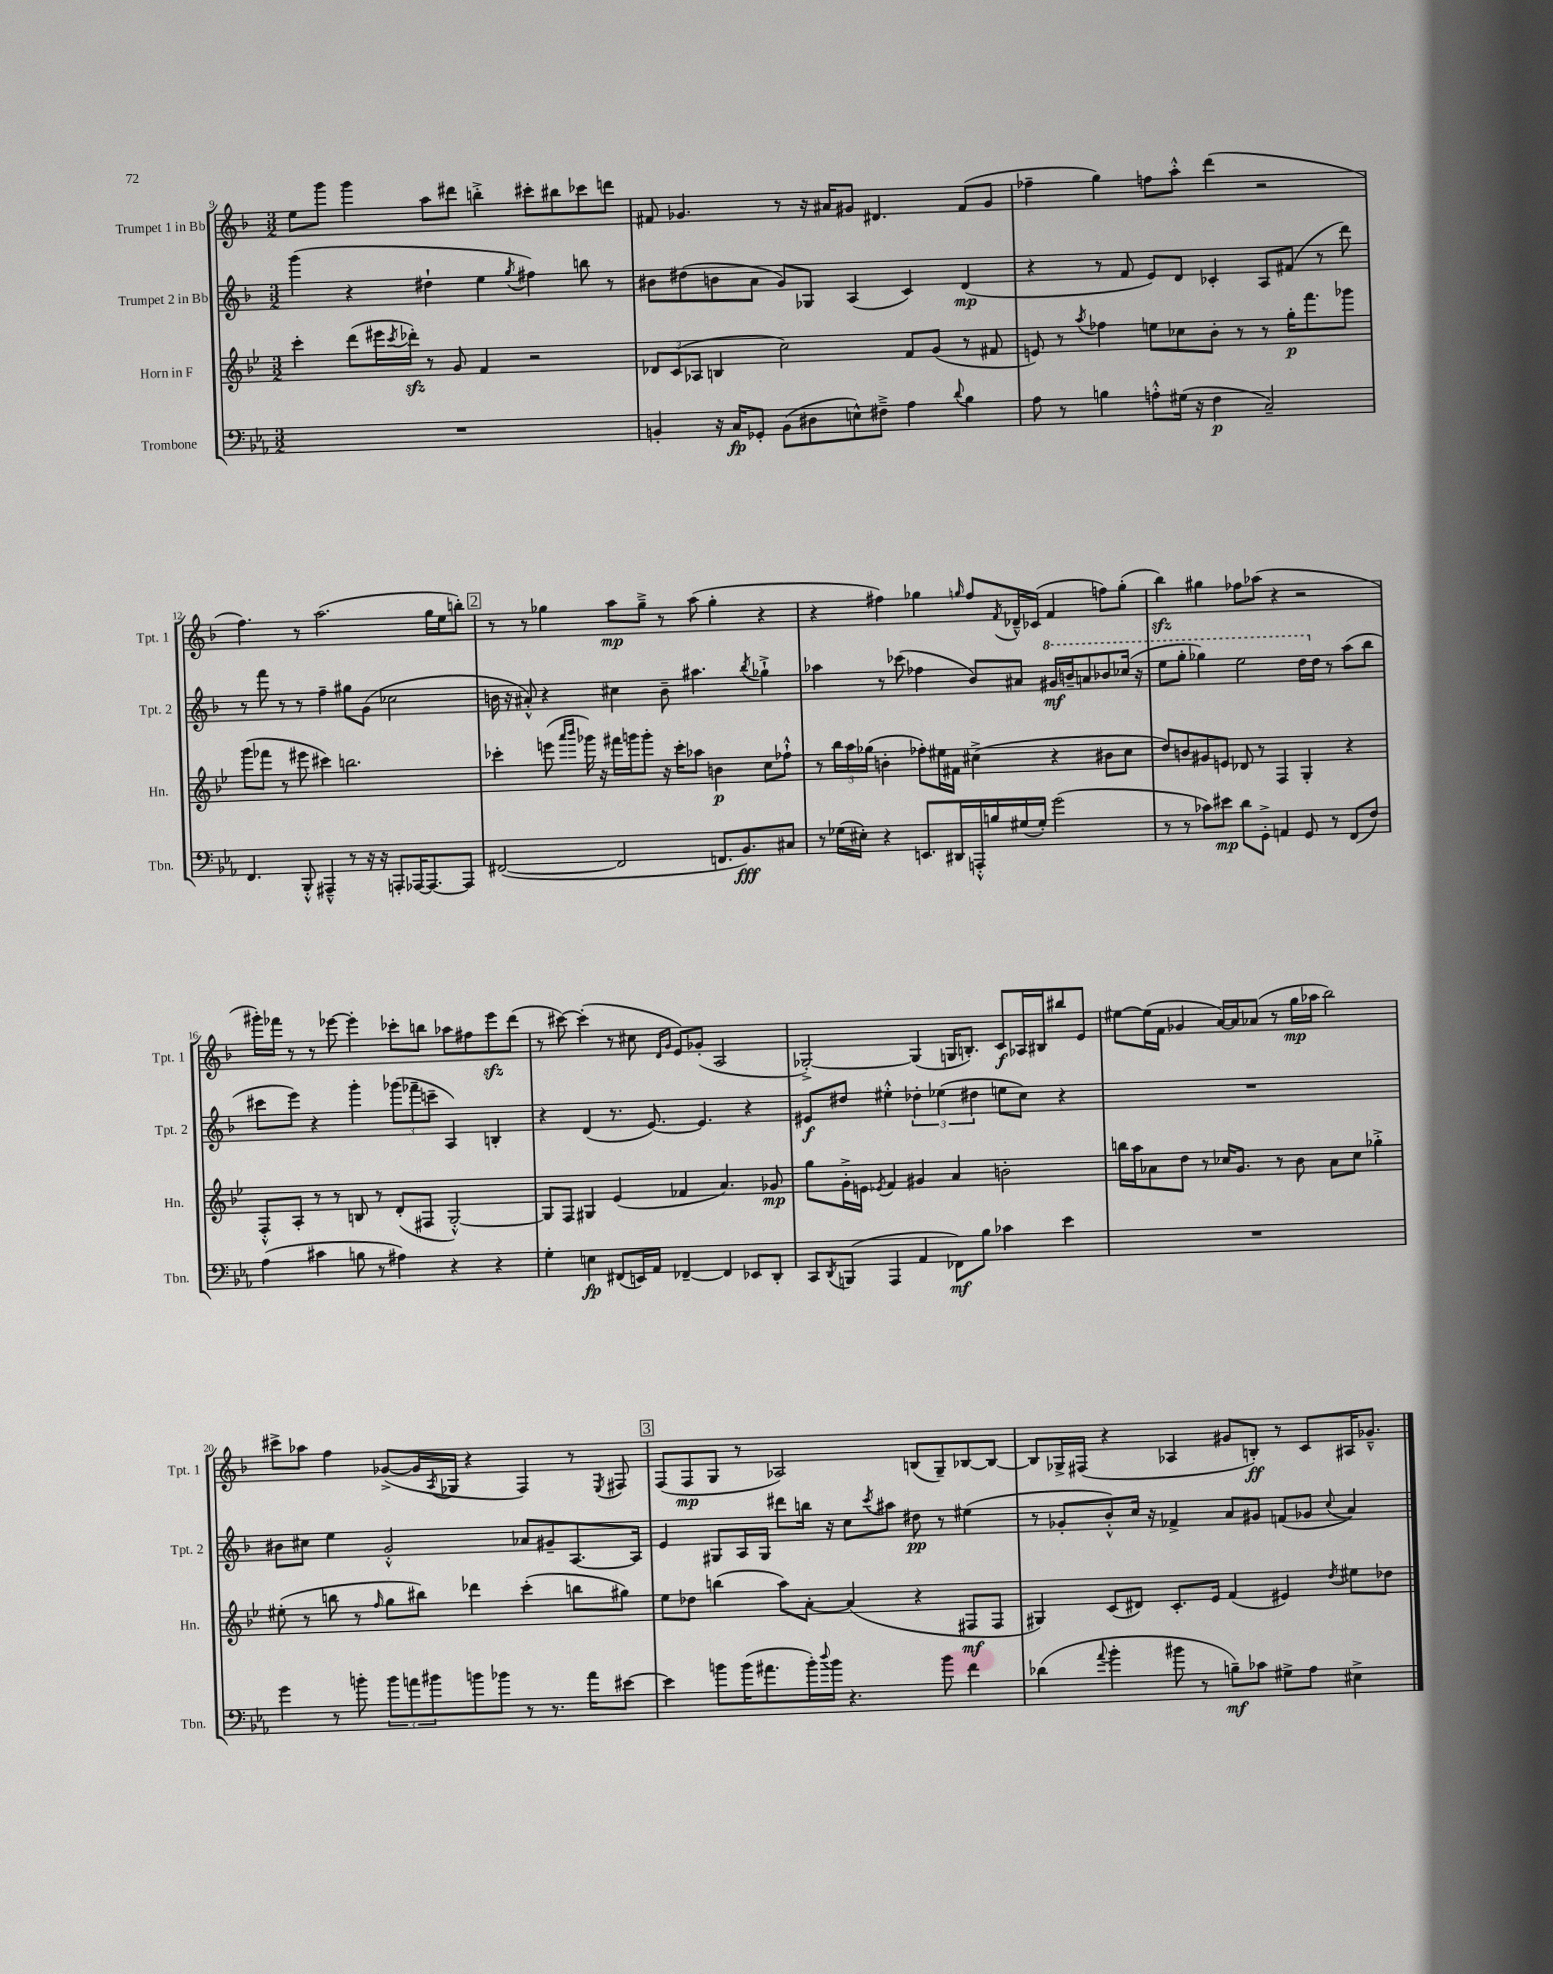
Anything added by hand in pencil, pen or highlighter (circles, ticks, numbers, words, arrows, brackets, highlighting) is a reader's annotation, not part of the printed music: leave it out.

**kern	**kern	**kern	**kern
*staff4	*staff3	*staff2	*staff1
*clefF4	*clefG2	*clefG2	*clefG2
*k[b-e-a-]	*k[b-e-]	*k[b-]	*k[b-]
*M3/2	*M3/2	*M3/2	*M3/2
1.r	4ccc'	(4ggg	8ee
.	.	.	8ggg
.	(8ddd	4r	4ggg
.	16eee#	.	.
.	8qccc	.	.
.	16ddd-')	.	.
.	8r	4dd#`	8aa
.	8g	.	8ddd#
.	4f	4ee	4bb'^
.	.	8qgg	.
.	2r	4ff#)	8ccc#'
.	.	.	8bb#
.	.	8bb	8ccc-
.	.	8r	8ddd
=	=	=	=
4BB'	12d-	8b#	8f#
.	(12c	.	.
.	.	(8dd#	4.g-
.	12A-	.	.
16r	4B	8b	.
16C	.	.	.
8GG-'	.	8a	.
(8BB	2cc)	8g)	8r
8D#	.	8G-	16r
.	.	.	16a#
8E^^)	.	(4A	8g#
8F#~^	.	.	4.d#
4A-	8f	4c)	.
.	(8g	.	.
8qqd	.	.	.
4B-	8r	(4d	(8f#
.	8f#	.	8g#
=	=	=	=
8A-	8e)	4r	4ff-~
8r	8r	.	.
.	8qaa	.	.
4B	4ff-	8r	4gg)
.	.	8f	.
8A'^^	8ee	8e)	8ff
(16G#	8cc-	8d	8aa'^^
16r	.	.	.
4F	8b-'	4c-'	(4ddd
.	8r	.	.
2C~)	8r	8A	2r
.	16gg'	(8f#	.
.	8.fff	.	.
.	.	8r	.
.	8ggg-	8ddd)	.
=	=	=	=
4.FF	(8ggg	8r	4.ff)
.	8fff-	8fff	.
.	8r	8r	.
8BBB-'^^	8eee#	8r	8r
4AAA#~^^	4ccc#)	4ff~	(2.aa
8r	2.bb	8gg#	.
16r	.	(8g	.
16r	.	.	.
8AAA'	.	2cc-	.
[16AAA-	.	.	.
8.AAA-_	.	.	.
.	.	.	16gg
.	.	.	16ee
8AAA-]	.	.	8bb')
=	=	=	=
([2FF#	4ccc-'	16b	8r
.	.	16r	.
.	.	8a#'^^)	8r
.	(8eee	4r	4gg-
.	16qqaaa	.	.
.	16qqbbb-	.	.
.	16ggg-)	.	.
.	16r	.	.
2FF#]	16fff#	4cc#	8aa
.	16ggg	.	.
.	8ggg'	.	8gg-~^
.	16r	8b~	8r
.	16ccc-'	.	.
.	8aa-	4.aa#	(8aa
8.FF	4b	.	4gg-'
8.BB-)	.	.	.
.	.	8qbb-	.
.	8cc	4gg-`^	4r
8C#	8ff-`^^	.	.
=	=	=	=
8r	8r	4aa-	4r
(16G-	24bb-	.	.
.	24aa	.	.
16E#')	.	.	.
.	(24gg-	.	.
4r	4b'	8r	4ff#)
.	.	(8ccc-	.
8.EE	8ff-')	4ff-	4gg-
.	16ee#	.	.
16DD#	16f#	.	.
.	.	.	16qqgg
16AAA'^^	(4cc#^	8b-)	8ff#
16B	.	.	.
.	.	.	8qf
(16G#	.	8a#	16d-~^^
16G#')	.	.	(16c-
(2g	4r	16gg#	4f
.	.	16bb~	.
.	.	8aa	.
.	8b#	8bb-	8ff)
.	8cc#	(16ccc-	(8gg'
.	.	16r	.
=	=	=	=
8r	8dd)	8eee	4bb-)
8r	8b	8ggg'	.
8c-)	8g#	4ggg-)	4gg#
8e#	8e	.	.
8d	8d-	2eee	8ff-
8GG'^	8r	.	(8aa-
4AA	4F	.	4r
8GG	4G'	16ddd	2r
.	.	16dd	.
8r	.	8r	.
(8FF	4r	(8aa	.
8F)	.	8bb-	.
=	=	=	=
(4A-	8F'^^	8ccc#	16ggg#')
.	.	.	16fff-
.	8A'	8eee)	8r
4c#	8r	4r	8r
.	8r	.	[8eee-
8B	8B	4ggg'	4eee-']
8r	8r	.	.
4A#)	(8d'	(12ggg-	8ccc-'
.	.	12fff-~	.
.	8F#	.	8bb
.	.	12ccc~	.
4r	[2G'^^)	4A)	8aa-
.	.	.	8ff#
4r	.	4B'	8eee-
.	.	.	(8ddd
=	=	=	=
4G'	8G]	4r	8r
.	8F	.	[8ccc#)
4E	4G#	(4d	(4ccc#']
(8FF#	(4e-	8.r	8r
16EE)	.	.	8cc#
16AA-	.	[8.e)	.
.	.	.	16qqd
.	.	.	16qqg
[4FF-~	4f-	.	8e)
.	.	4.e]	(8g-'
4FF-]	4.a)	.	2A
8EE-	.	4r	.
8DD'	8g-	.	.
=	=	=	=
8CC	8gg	8e#	[2G-'^)
8qDD	.	.	.
(8BBB	16g'^	8dd#	.
.	16e	.	.
.	8qe-	.	.
4AAA-	4f	4ee#'^^	.
4AA-	4g#	6dd-'	(4G-]
.	.	(6ee-	.
8FF-)	4a	.	16G
.	.	.	8.B')
.	.	6dd#	.
8B-	.	.	.
4c-	2b'	8ee	8c
.	.	8cc)	16A-
.	.	.	16B#
4e-	.	4r	8bb#
.	.	.	8e
=	=	=	=
1.r	16bb	1.r	[8ee#
.	16aa	.	.
.	8a-	.	(16ee#]
.	.	.	16f
.	8dd	.	4g-
.	8r	.	.
.	16cc-	.	[16a)
.	8.g	.	16a]
.	.	.	(8a-
.	8r	.	8r
.	8b-	.	16gg
.	.	.	16aa-
.	8a-	.	2bb-)
.	8cc-	.	.
.	4gg-'^	.	.
=	=	=	=
4g	(8ee#'	8b#	8ccc#^
.	8r	8cc#	8aa-
8r	8bb	4ee	4ff
8b'	8r	.	.
.	16qqff	.	.
12b	8gg	2g'^^	([8g-^
12a	.	.	.
.	8bb#)	.	16g-]
12b#	.	.	.
.	.	.	8qA
.	.	.	16G-
8b	4ddd-	.	4r
8b-	.	.	.
8r	(4ccc'	8a-	4F)
8.r	.	8g#~	.
.	8bb	[8.A	8r
16a	.	.	.
.	.	.	8qE
[8e#	8gg#)	.	8F#
.	.	16A]	.
=	=	=	=
4e#]	8ee-	4e	(8F
.	8dd-	.	8F
8b	(4bb	8G#	8G
(16b	.	16A	8r
8.a#	.	16G#	.
.	8aa)	8ddd#	2A-)
16b')	[8a'	16bb	.
8qqdd	.	.	.
16b	.	16r	.
4.r	(4a]	8cc	.
.	.	8qccc	.
.	.	8aa#	.
.	4r	8dd#	(8B
8b	.	8r	8G~)
4f	8F#	(4ee#	[8B-
.	8F#	.	8B-_
=	=	=	=
(4d-	4G#)	8r	8B-]
.	.	8g-'	16G-^
.	.	.	(16F#
8qqa-	.	.	.
4b-'	(8c	8b-'^^)	4r
.	8d#)	16cc	.
.	.	16r	.
8b#	8.c'	4f-^	4A-
8r	.	.	.
.	16e-	.	.
8B~)	(4f	8a	8g#
8c-	.	8g#	8B')
8G#^	4e#)	(8f	8r
8A-	.	8g-	8c
.	8qdd	8qqcc	.
4E#^	8ee#	4a)	16A#
.	.	.	8.g-~^^
.	8dd-	.	.
==	==	==	==
*-	*-	*-	*-
